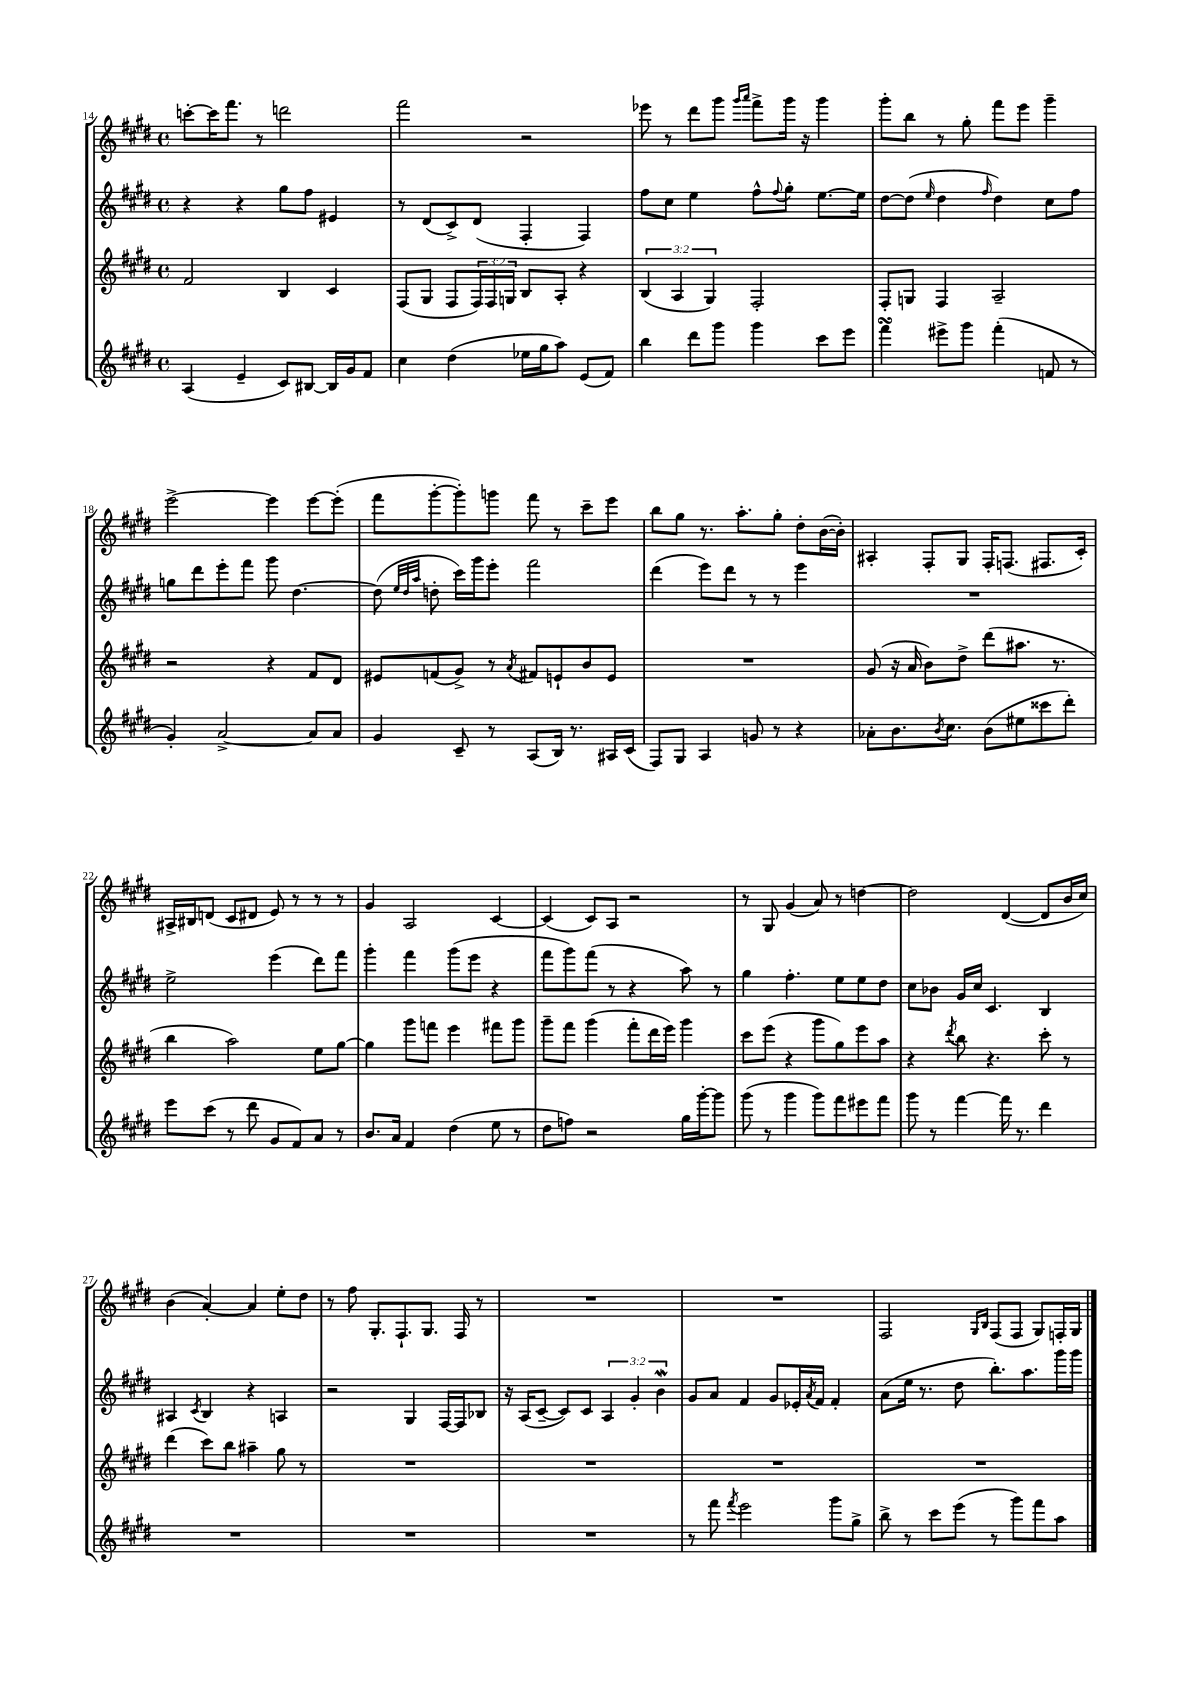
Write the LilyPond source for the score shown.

<<
\new StaffGroup <<
\new Staff = "s0" {
    \clef treble \key e \major \defaultTimeSignature \time 4/4
    c'''8~-. c'''16 fis'''8. r8 d'''2 |
    fis'''2 r2 |
    ees'''8 r8 dis'''8 gis'''8 \grace { gis'''16 a'''16 } fis'''8-> gis'''16 r16 gis'''4 |
    gis'''8-. b''8 r8 gis''8-. fis'''8 e'''8 gis'''4-- |
    e'''2~-> e'''4 e'''8~ e'''8-.( |
    fis'''8 gis'''8~-. gis'''8-.) g'''8 fis'''8 r8 cis'''8-- e'''8 |
    b''8 gis''8 r8. a''8.-. gis''8-. dis''8-. b'16~( b'16-.) |
    ais4-. fis8-. gis8 fis16-. f8.( fis8. cis'16-.) |
    ais16-> bis16 d'8( cis'8 dis'8 e'8) r8 r8 r8 |
    gis'4 a2 cis'4~ |
    cis'4( cis'8) a8 r2 |
    r8 gis8 gis'4( a'8) r8 d''4~ |
    d''2 dis'4~( dis'8 b'16 cis''16) |
    b'4( a'4~-.) a'4 e''8-. dis''8 |
    r8 fis''8 gis8.-. fis8.-! gis8. fis16 r8 |
    R1 |
    R1 |
    fis2 \grace { gis16 b16 } fis8( fis8 gis8) f16-. gis16 \bar "|." |
}
\new Staff = "s1" {
    \clef treble \key e \major \defaultTimeSignature \time 4/4 \override Staff.TupletNumber.text = #tuplet-number::calc-fraction-text
    r4 r4 gis''8 fis''8 eis'4 |
    r8 dis'8( cis'8->) dis'8( fis4-. fis4) |
    fis''8 cis''8 e''4 fis''8-^ \appoggiatura { fis''8 } gis''8-. e''8.~ e''16 |
    dis''8~ dis''8( \grace { e''16 } dis''4 \grace { fis''16 } dis''4) cis''8 fis''8 |
    g''8 dis'''8 e'''8-. fis'''8 gis'''8 dis''4.~ |
    dis''8( \grace { e''32 dis''32 a''32 } d''8-. cis'''16) gis'''16 e'''8-. fis'''2 |
    dis'''4( e'''8) dis'''8 r8 r8 e'''4 |
    R1 |
    e''2-> e'''4( dis'''8) fis'''8 |
    gis'''4-. fis'''4 gis'''8( e'''8 r4 |
    fis'''8 gis'''8) fis'''8( r8 r4 a''8) r8 |
    gis''4 fis''4.-. e''8 e''8 dis''8 |
    cis''8 bes'8 gis'16 cis''16 cis'4. b4 |
    ais4 \acciaccatura { cis'8 } b4 r4 a4 |
    r2 gis4 fis16~ fis16 bes8 |
    r16 a16( cis'8~-- cis'8) cis'8 \tuplet 3/2 { a4 gis'4-. b'4\mordent } |
    gis'8 a'8 fis'4 gis'8 ees'16-. \acciaccatura { a'8 } fis'16 fis'4-. |
    a'8( e''16 r8. dis''8 b''8.-.) a''8. gis'''16 gis'''16 \bar "|." |
}
\new Staff = "s2" {
    \clef treble \key e \major \defaultTimeSignature \time 4/4 \override Staff.TupletNumber.text = #tuplet-number::calc-fraction-text
    fis'2 b4 cis'4 |
    fis8( gis8 fis8 \tuplet 3/2 { fis16) fis16 g16 } b8 a8-. r4 |
    \tuplet 3/2 { b4( a4 gis4) } fis2-. |
    fis8-. g8 fis4 a2-- |
    r2 r4 fis'8 dis'8 |
    eis'8 f'8( gis'8->) r8 \acciaccatura { a'8 } fis'8 e'8-! b'8 e'8 |
    R1 |
    gis'8( r16 a'16 b'8) dis''8-> dis'''8( ais''8. r8. |
    b''4 a''2) e''8 gis''8~ |
    gis''4 gis'''8 f'''8 e'''4 fis'''8 gis'''8 |
    gis'''8-- fis'''8 gis'''4( fis'''8-. dis'''16 e'''16) gis'''4 |
    cis'''8 e'''8( r4 gis'''8 gis''8) e'''8 a''8 |
    r4 \acciaccatura { dis'''8 } b''8 r4. cis'''8-. r8 |
    dis'''4( cis'''8) b''8 ais''4-- gis''8 r8 |
    R1 |
    R1 |
    R1 |
    R1 \bar "|." |
}
\new Staff = "s3" {
    \clef treble \key e \major \defaultTimeSignature \time 4/4
    a4( e'4-- cis'8) bis8~ bis16 gis'16 fis'8 |
    cis''4 dis''4( ees''16 gis''16 a''8) e'8( fis'8) |
    b''4 dis'''8 gis'''8 gis'''4 cis'''8 e'''8 |
    fis'''4\turn eis'''8-> gis'''8 fis'''4-.( f'8 r8 |
    gis'4-.) a'2~-> a'8 a'8 |
    gis'4 cis'8-- r8 a8( b16) r8. ais16 cis'16( |
    fis8) gis8 a4 g'8 r8 r4 |
    aes'8-. b'8. \acciaccatura { b'8 } cis''8. b'8( eis''8 cisis'''8 dis'''8-.) |
    e'''8 cis'''8( r8 dis'''8 gis'8 fis'8) a'8 r8 |
    b'8. a'16 fis'4 dis''4( e''8 r8 |
    dis''8 f''8) r2 gis''16 gis'''16~-. gis'''8 |
    gis'''8( r8 gis'''4 gis'''8) fis'''8 eis'''8 fis'''8 |
    gis'''8 r8 fis'''4~ fis'''16 r8. dis'''4 |
    R1 |
    R1 |
    R1 |
    r8 fis'''8 \acciaccatura { fis'''8 } e'''2 gis'''8 gis''8-> |
    b''8-> r8 cis'''8 e'''8( r8 gis'''8) fis'''8 a''8 \bar "|." |
}
>>
>>
\layout { \context { \Score currentBarNumber = #14 } }
